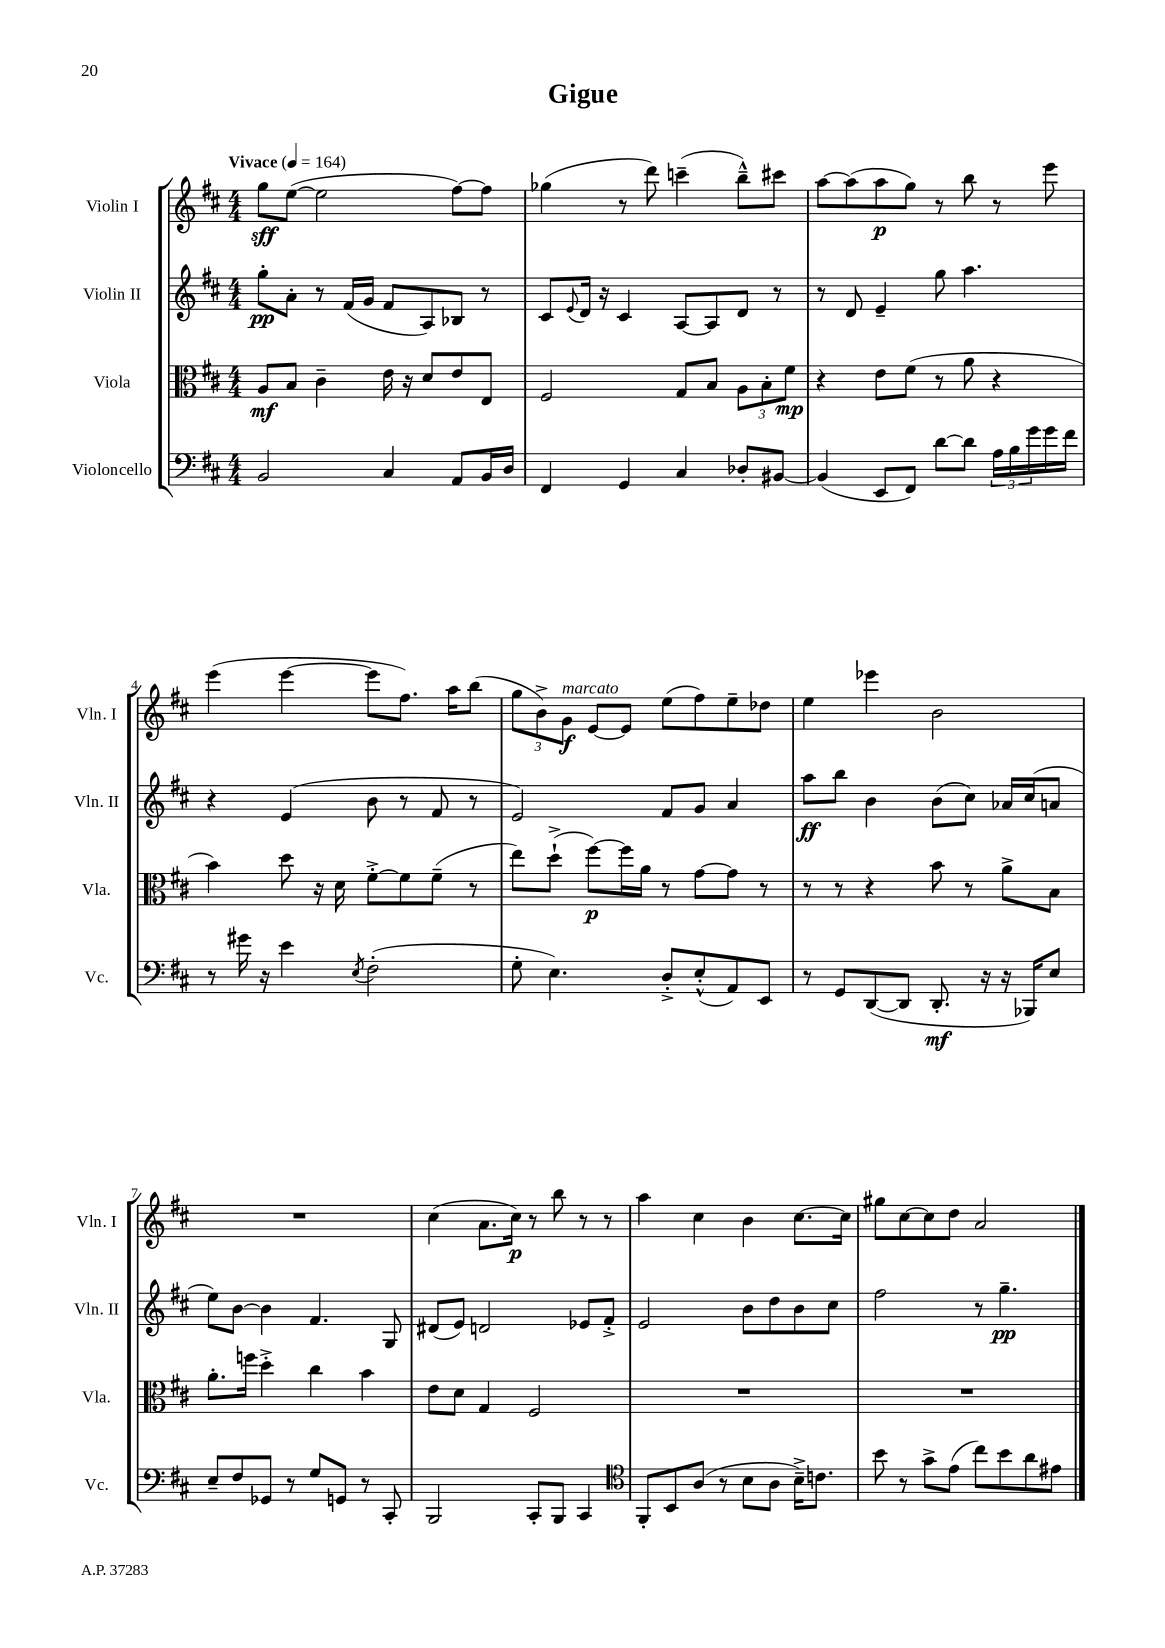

**kern	**dynam	**kern	**dynam	**kern	**dynam	**kern	**dynam
*part4	*part4	*part3	*part3	*part2	*part2	*part1	*part1
*staff4	*staff4	*staff3	*staff3	*staff2	*staff2	*staff1	*staff1
*I"Violoncello	*	*I"Viola	*	*I"Violin II	*	*I"Violin I	*
*I'Vc.	*	*I'Vla.	*	*I'Vln. II	*	*I'Vln. I	*
*clefF4	*	*clefC3	*	*clefG2	*	*clefG2	*
*k[f#c#]	*	*k[f#c#]	*	*k[f#c#]	*	*k[f#c#]	*
*M4/4	*	*M4/4	*	*M4/4	*	*M4/4	*
*MM164	*	*MM164	*	*MM164	*	*MM164	*
=1	=1	=1	=1	=1	=1	=1	=1
!	!	!	!	!	!	!LO:TX:a:B:t=Vivace	!
2BB/	.	8A/L	mf	8gg'\L	pp	8gg\L	sff
.	.	8B/J	.	8a'\J	.	([8ee\J	.
.	.	4c#~\	.	8r	.	2ee\]	.
.	.	.	.	(16f#/LL	.	.	.
.	.	.	.	16g/JJ	.	.	.
4C#/	.	16e\	.	8f#/L	.	.	.
.	.	16r	.	.	.	.	.
.	.	8d/L	.	8A/)	.	.	.
8AA/L	.	8e/	.	8B-X/J	.	[8ff#\L)	.
16BB/L	.	8E/J	.	8r	.	8ff#\J]	.
16D/JJ	.	.	.	.	.	.	.
=2	=2	=2	=2	=2	=2	=2	=2
4FF#/	.	2F#/	.	8c#/L	.	(4gg-X\	.
.	.	.	.	8qqe/	.	.	.
.	.	.	.	16d/Jk	.	.	.
.	.	.	.	16r	.	.	.
4GG/	.	.	.	4c#/	.	8r	.
.	.	.	.	.	.	8ddd\)	.
4C#/	.	8G/L	.	[8A/L	.	(4cccn~\	.
.	.	8B/J	.	8A/]	.	.	.
8D-X'/L	.	12A\L	.	8d/J	.	8bb~^^\L)	.
.	.	12B'\	.	.	.	.	.
[8BB#X/J	.	.	.	8r	.	8ccc#X\J	.
.	.	12f#\J	mp	.	.	.	.
=3	=3	=3	=3	=3	=3	=3	=3
(4BB#/]	.	4r	.	8r	.	[8aa\L	.
.	.	.	.	8d/	.	(8aa\]	.
8EE/L	.	8e\L	.	4e~/	.	8aa\	p
8FF#/J)	.	(8f#\J	.	.	.	8gg\J)	.
[8d\L	.	8r	.	8gg\	.	8r	.
8d\J]	.	8a\	.	4.aa\	.	8bb\	.
24A\LL	.	4r	.	.	.	8r	.
24B\	.	.	.	.	.	.	.
24g\	.	.	.	.	.	.	.
16g\	.	.	.	.	.	8eee\	.
16f#\JJ	.	.	.	.	.	.	.
!!LO:LB:g=z
=4	=4	=4	=4	=4	=4	=4	=4
8r	.	4b\)	.	4r	.	(4eee\	.
16g#X\	.	.	.	.	.	.	.
16r	.	.	.	.	.	.	.
4e\	.	8dd\	.	(4e/	.	[4eee\	.
.	.	16r	.	.	.	.	.
.	.	16d\	.	.	.	.	.
8qE/	.	.	.	.	.	.	.
(2F#'\	.	[8f#'^\L	.	8b\	.	8eee\L]	.
.	.	8f#\]	.	8r	.	8.ff#\J)	.
.	.	(8f#~\J	.	8f#/	.	.	.
.	.	.	.	.	.	16aa\KL	.
.	.	8r	.	8r	.	(8bb\J	.
=5	=5	=5	=5	=5	=5	=5	=5
8G'\	.	8ee\L)	.	2e/)	.	12gg\L	.
.	.	.	.	.	.	12b^\)	.
4.E\)	.	(8dd`^\J	.	.	.	.	.
!	!	!	!	!	!	!LO:TX:a:i:t=marcato	!
.	.	.	.	.	.	12g\J	f
.	.	[8ff#\L)	p	.	.	[8e/L	.
.	.	16ff#\L]	.	.	.	8e/J]	.
.	.	16a\JJ	.	.	.	.	.
8D'^/L	.	8r	.	8f#/L	.	(8ee\L	.
(8E'^^/	.	[8g\L	.	8g/J	.	8ff#\)	.
8AA/)	.	8g\J]	.	4a/	.	8ee~\	.
8EE/J	.	8r	.	.	.	8dd-X\J	.
=6	=6	=6	=6	=6	=6	=6	=6
8r	.	8r	.	8aa\L	ff	4ee\	.
8GG/L	.	8r	.	8bb\J	.	.	.
([8DD/	.	4r	.	4b\	.	4eee-X\	.
8DD/J]	.	.	.	.	.	.	.
8.DD'/	mf	8b\	.	(8b\L	.	2b\	.
.	.	8r	.	8cc#\J)	.	.	.
16r	.	.	.	.	.	.	.
16r	.	8a^\L	.	16a-X/LL	.	.	.
16BBB-X/KL)	.	.	.	(16cc#/J	.	.	.
8E/J	.	8B\J	.	8an/J	.	.	.
!!LO:LB:g=z
=7	=7	=7	=7	=7	=7	=7	=7
8E~/L	.	8.a'\L	.	8ee\L)	.	1r	.
8F#/	.	.	.	[8b\J	.	.	.
.	.	16ffn\Jk	.	.	.	.	.
8GG-X/J	.	4dd'^\	.	4b\]	.	.	.
8r	.	.	.	.	.	.	.
8G/L	.	4cc#\	.	4.f#/	.	.	.
8GGn/J	.	.	.	.	.	.	.
8r	.	4b\	.	.	.	.	.
8CC#'/	.	.	.	8G/	.	.	.
=8	=8	=8	=8	=8	=8	=8	=8
2BBB/	.	8e\L	.	(8d#X/L	.	(4cc#\	.
.	.	8d\J	.	8e/J)	.	.	.
.	.	4G/	.	2dn/	.	8.a\L	.
.	.	.	.	.	.	16cc#\Jk)	p
8CC#'/L	.	2F#/	.	.	.	8r	.
8BBB/J	.	.	.	.	.	8bb\	.
4CC#/	.	.	.	8e-X/L	.	8r	.
.	.	.	.	8f#'^/J	.	8r	.
=9	=9	=9	=9	=9	=9	=9	=9
*clefC4	*	*	*	*	*	*	*
8FF#'/L	.	1r	.	2e/	.	4aa\	.
8BB/	.	.	.	.	.	.	.
(8A/J	.	.	.	.	.	4cc#\	.
8r	.	.	.	.	.	.	.
8B\L	.	.	.	8b\L	.	4b\	.
8A\J	.	.	.	8dd\	.	.	.
16B~^\KL)	.	.	.	8b\	.	[8.cc#\L	.
8.cn\J	.	.	.	.	.	.	.
.	.	.	.	8cc#\J	.	.	.
.	.	.	.	.	.	16cc#\Jk]	.
=10	=10	=10	=10	=10	=10	=10	=10
8b\	.	1r	.	2ff#\	.	8gg#X\L	.
8r	.	.	.	.	.	[8cc#\	.
8g^\L	.	.	.	.	.	8cc#\]	.
(8e\J	.	.	.	.	.	8dd\J	.
8cc#\L)	.	.	.	8r	.	2a/	.
8b\	.	.	.	4.gg~\	pp	.	.
8a\	.	.	.	.	.	.	.
8e#X\J	.	.	.	.	.	.	.
==	==	==	==	==	==	==	==
*-	*-	*-	*-	*-	*-	*-	*-
